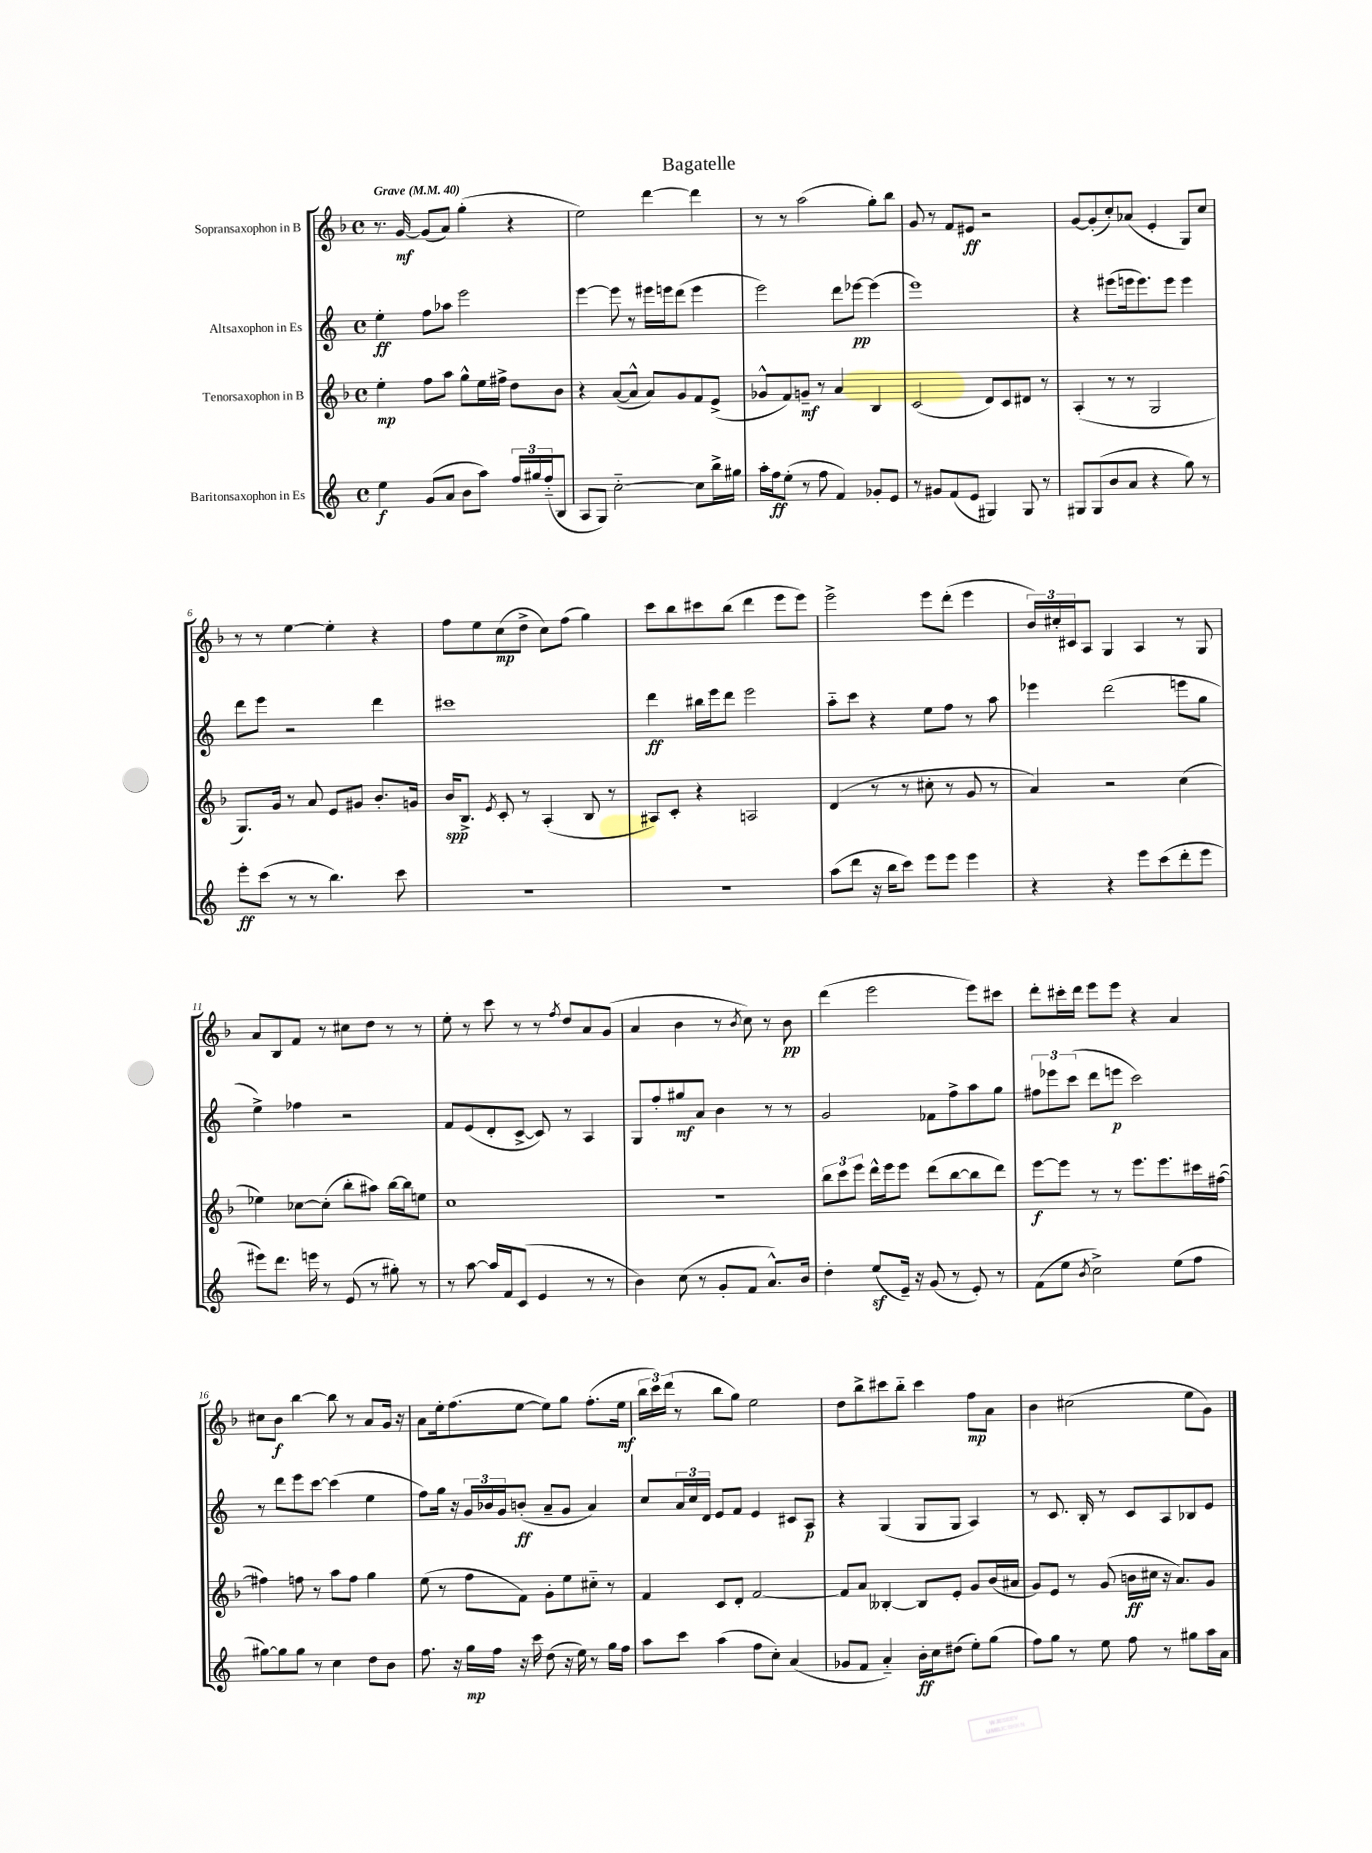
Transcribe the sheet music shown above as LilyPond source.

\header { title = "Bagatelle" }
<<
\new StaffGroup <<
\new Staff = "s0" \with { instrumentName = "Sopransaxophon in B" } {
    \clef treble \key f \major \defaultTimeSignature \time 4/4 \tempo "Grave" 4 = 40
    r8. g'16~\mf g'8( a'8) g''4-.( r4 |
    e''2) d'''4~ d'''4 |
    r8 r8 a''2( g''8-.) bes''8 |
    g'8 r8 f'8 eis'8\ff r2 |
    g'8~ g'8-.( c''8-.) aes'8( e'4-. g8) c''8 |
    r8 r8 e''4~ e''4-. r4 |
    f''8 e''8 c''8\mp( d''8-> c''8) f''8( g''4) |
    c'''8 bes''8 cis'''8 bes''8( d'''4 e'''8 e'''8) |
    e'''2-> e'''8 d'''8-.( e'''4 |
    \tuplet 3/2 { bes'16) cis''16-. cis'16 } a8 g4 a4 r8 g8 |
    a'8 bes8 f'8 r8 cis''8 d''8 r8 r8 |
    e''8-. r8 c'''8 r8 r8 \acciaccatura { f''8 } d''8 a'8 g'8( |
    a'4 bes'4 r8 \acciaccatura { bes'8 } c''8) r8 bes'8\pp |
    d'''4( e'''2 e'''8) cis'''8 |
    d'''8-. cis'''16-. d'''16 e'''8 e'''8 r4 a'4 |
    cis''8 bes'8\f bes''4~ bes''8 r8 a'8 g'16 r16 |
    a'8 e''16-. f''8.( e''8~ e''8) g''8 f''8.-.( e''16\mf |
    \tuplet 3/2 { bes''16 c'''16) d'''16( } r8 bes''8 g''8) e''2 |
    d''8 bes''8-> cis'''8 bes''8-_ cis'''4 f''8\mp a'8 |
    bes'4 cis''2( e''8 g'8) \bar "|." |
}
\new Staff = "s1" \with { instrumentName = "Altsaxophon in Es" } {
    \clef treble \key c \major \defaultTimeSignature \time 4/4
    e''4-.\ff f''8 aes''8 e'''2 |
    e'''4~ e'''8 r8 eis'''16 e'''16 d'''8( e'''4 |
    e'''2) d'''8 ees'''8~\pp ees'''4( |
    e'''1) |
    r4 eis'''8( e'''16 e'''8.) e'''8 e'''4 |
    d'''8 e'''8 r2 d'''4 |
    cis'''1 |
    d'''4\ff bis''16 e'''16 d'''8 e'''2 |
    a''8-_ c'''8 r4 e''8 f''8 r8 a''8 |
    ees'''4 d'''2( e'''8 g''8 |
    e''4->) fes''4 r2 |
    f'8 e'8( d'8-. c'8~-> c'8) r8 a4 |
    g8 f''8-. gis''8\mf a'8 b'4 r8 r8 |
    g'2 fes'8 f''8-> a''8 g''8 |
    \tuplet 3/2 { fis''8 ees'''8 c'''8( } d'''8 e'''8\p c'''2) |
    r8 d'''8 e'''8 c'''8~ c'''4( e''4 |
    f''8) g''16 r16 \tuplet 3/2 { g'16 bes'16 g'16 } b'8-.\ff( a'8-- g'8 a'4) |
    c''8 \tuplet 3/2 { a'16 c''16 d'16 } e'8 f'8 e'4 cis'8 a8\p |
    r4 g4( g8 g8 a4) |
    r8 c'8. b16-. r8 c'8 a8 bes8 e'8 \bar "|." |
}
\new Staff = "s2" \with { instrumentName = "Tenorsaxophon in B" } {
    \clef treble \key f \major \defaultTimeSignature \time 4/4
    e''4-.\mp f''8 a''8 g''8-^ e''16 fis''16-> d''8 bes'8 |
    r4 a'8~( a'8-^ a'8) g'8 f'8 e'8->( |
    ges'8-^ f'8) g'8--\mf r8 a'4 bes4 |
    c'2( d'8) c'8 dis'8 r8 |
    a4-.( r8 r8 g2 |
    g8.) g'16 r8 a'8 e'8 gis'8 bes'8.-. g'16 |
    bes'16\spp bes8.-> \acciaccatura { e'8 } c'8-. r8 a4-.( bes8 r8 |
    ais8) c'8-. r4 a2 |
    d'4( r8 r8 cis''8-. r8 g'8 r8 |
    a'4) r2 c''4( |
    ees''4) ces''8~ ces''8-.( bes''8-. ais''8) bes''16~ bes''16 e''8 |
    c''1 |
    R1 |
    \tuplet 3/2 { bes''8 c'''8 e'''8 } d'''16-^ e'''16 e'''8 d'''8( bes''8~ bes''8 d'''8) |
    e'''8~\f e'''8 r8 r8 e'''8. e'''8. cis'''16 fis''16~( |
    fis''4) f''8 r8 a''8 f''8 g''4 |
    e''8( r8 f''8 f'8) g'8-. e''8 cis''8-_ r8 |
    f'4 c'8 d'8-. f'2~ |
    f'8 a'8 beses4~-. beses8 e'8-. g'8 bes'16( ais'16 |
    g'8) e'8 r8 g'8( b'16\ff cis''16 r16 a'8.) g'8 \bar "|." |
}
\new Staff = "s3" \with { instrumentName = "Baritonsaxophon in Es" } {
    \clef treble \key c \major \defaultTimeSignature \time 4/4
    e''4\f g'8( a'8 b'8 a''8) \tuplet 3/2 { f''16 gis''16 f''16-_( } b8 |
    a8 g8) c''2~-_ c''8 b''16-> gis''16 |
    a''16-. f''16\ff e''8-.( r8 f''8 f'4) ges'8-. e'8 |
    r8 gis'8 f'8( e'8 gis4) gis8 r8 |
    gis8 gis8( b'8 a'8 r4 g''8) r8 |
    e'''8-.\ff c'''8( r8 r8 b''4.) c'''8 |
    R1 |
    R1 |
    a''8( d'''8 r16 b''16 c'''8) e'''8 e'''8 e'''4 |
    r4 r4 e'''8 c'''8( d'''8-. e'''8 |
    eis'''8) d'''8. e'''16 r8 e'8( r8 gis''8-.) r8 |
    r8 a''8~ a''16 f'16 c'8( e'4 r8 r8 |
    b'4) c''8( r8 g'8-. f'8 a'8.-^) b'16 |
    d''4-. e''8\sf( e'16--) r16 g'8( r8 e'8-.) r8 |
    f'8( e''8 \acciaccatura { b'8 } c''2->) e''8( f''8 |
    gis''8~) gis''8 gis''8 r8 c''4 d''8 b'8 |
    f''8. r16 g''16\mp f''16 r16 c'''16 d''8( r16 e''16) r8 g''16 f''16 |
    a''8 c'''8 a''4( f''8 c''8-.) a'4( |
    ges'8 f'8 a'4-_) b'16-.\ff c''16 dis''8( e''8-.) g''8( |
    f''8) g''8 r8 e''8 f''8 r8 gis''8 a''16 a'16 \bar "|." |
}
>>
>>
